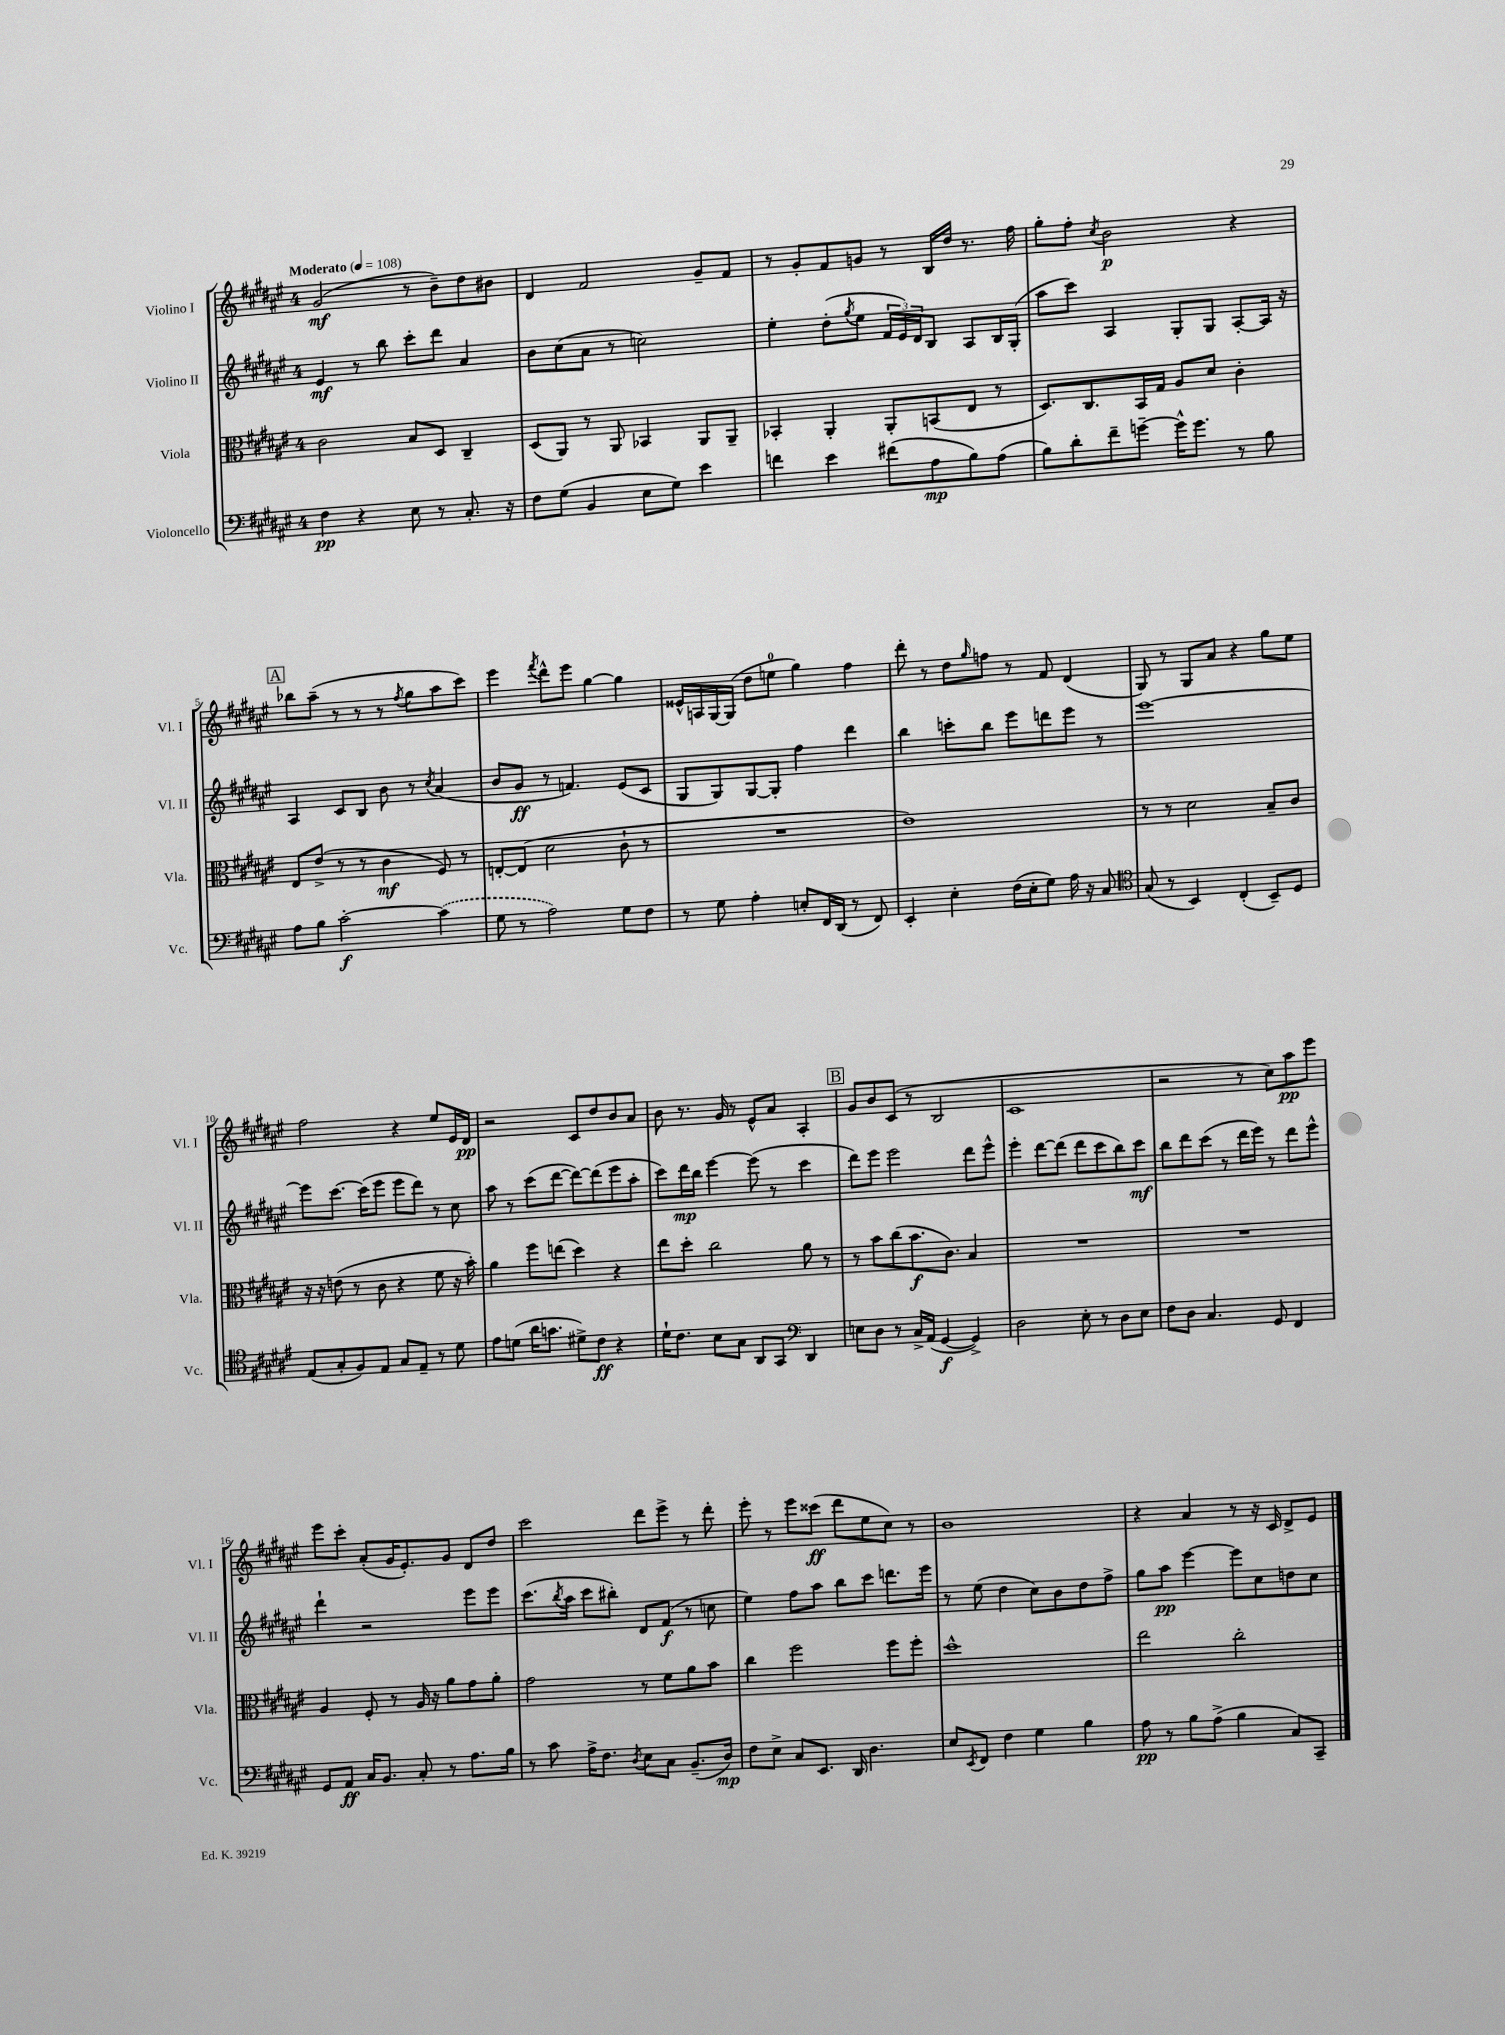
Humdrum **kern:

**kern	**dynam	**kern	**dynam	**kern	**dynam	**kern	**dynam
*part4	*part4	*part3	*part3	*part2	*part2	*part1	*part1
*staff4	*staff4	*staff3	*staff3	*staff2	*staff2	*staff1	*staff1
*I"Violoncello	*	*I"Viola	*	*I"Violino II	*	*I"Violino I	*
*I'Vc.	*	*I'Vla.	*	*I'Vl. II	*	*I'Vl. I	*
*clefF4	*	*clefC3	*	*clefG2	*	*clefG2	*
*k[f#c#g#d#a#e#]	*	*k[f#c#g#d#a#e#]	*	*k[f#c#g#d#a#e#]	*	*k[f#c#g#d#a#e#]	*
*M4/4	*	*M4/4	*	*M4/4	*	*M4/4	*
*MM108	*	*MM108	*	*MM108	*	*MM108	*
=1	=1	=1	=1	=1	=1	=1	=1
!	!	!	!	!	!	!LO:TX:a:B:t=Moderato	!
4F#\	pp	2c#\	.	4e#/	mf	(2g#/	mf
4r	.	.	.	8r	.	.	.
.	.	.	.	8bb\	.	.	.
8E#\	.	8B/L	.	8ccc#'\L	.	8r	.
8r	.	8D#/J	.	8ddd#\J	.	8b~\L)	.
8.C#'/	.	4C#~/	.	4a#/	.	8dd#\	.
.	.	.	.	.	.	8b#X\J	.
16r	.	.	.	.	.	.	.
=2	=2	=2	=2	=2	=2	=2	=2
8F#\L	.	(8D#/L	.	8b\L	.	4d#/	.
(8G#\J	.	8AA#/J)	.	(8cc#\	.	.	.
4BB/	.	8r	.	8a#\J	.	2f#/	.
.	.	8AA#/	.	8r	.	.	.
8E#\L	.	4BB-X/	.	2ccn\)	.	.	.
8G#\J)	.	.	.	.	.	.	.
4e#\	.	8AA#/L	.	.	.	8g#~/L	.
.	.	8AA#~/J	.	.	.	8f#/J	.
=3	=3	=3	=3	=3	=3	=3	=3
4fn\	.	4BB-X'/	.	4ee#'\	.	8r	.
.	.	.	.	.	.	8g#'/L	.
4e#\	.	4AA#'/	.	(8dd#'\L	.	8f#/	.
.	.	.	.	8qgg#/	.	.	.
.	.	.	.	8ee#\J	.	8gn/J	.
(8f#X\L	.	8AA#'/L	.	24f#/LL	.	8r	.
.	.	.	.	24e#/)	.	.	.
.	.	.	.	24d#/J	.	.	.
8A#\	mp	(8BBn/	.	8B/J	.	16B/LL	.
.	.	.	.	.	.	16dd#/JJ	.
8B\)	.	8E#/J	.	8A#/L	.	8.r	.
(8A#\J	.	8r	.	16B/L	.	.	.
.	.	.	.	(16G#'/JJ	.	16ff#\	.
=4	=4	=4	=4	=4	=4	=4	=4
8B\L)	.	8.D#/L)	.	8aa#\L	.	8gg#'\L	.
8d#'\	.	.	.	8ccc#\J)	.	8ff#'\J	.
.	.	8.C#/	.	.	.	.	.
.	.	.	.	.	.	8qcc#/	.
8f#~\	.	.	.	4A#/	.	2b\	p
[8gn~\J	.	16BB/L	.	.	.	.	.
.	.	16G#/JJ	.	.	.	.	.
16g^^\KL]	.	8A#/L	.	8G#'/L	.	.	.
8.g\J	.	.	.	.	.	.	.
.	.	8d#/J	.	8G#/J	.	.	.
8r	.	4c#'\	.	[8A#'/L	.	4r	.
8B\	.	.	.	16A#/Jk]	.	.	.
.	.	.	.	16r	.	.	.
!!LO:LB:g=z
!!LO:REH:place=s1:t=A
=5	=5	=5	=5	=5	=5	=5	=5
8A#\L	.	8E#/L	.	4A#/	.	8bb-X\L	.
8B\J	.	(8e#^/J	.	.	.	(8aa#~\J	.
[2c#'\	f	8r	.	8c#/L	.	8r	.
.	.	8r	.	8B/J	.	8r	.
.	.	4c#\	mf	8b\	.	8r	.
.	.	.	.	.	.	8qff#/	.
.	.	.	.	8r	.	8gg#\L	.
.	.	.	.	8qcc#/	.	.	.
(4c#\]	.	8F#/)	.	(4a#/	.	8aa#\	.
.	.	8r	.	.	.	8ccc#\J)	.
=6	=6	=6	=6	=6	=6	=6	=6
8G#\	.	[8En'/L	.	8b/L	.	4eee#\	.
8r	.	(8E/J]	.	8g#/J	ff	.	.
.	.	.	.	.	.	8qfff#/	.
2A#\)	.	2d#\	.	8r	.	8ddd#^^\L	.
.	.	.	.	4.fn/)	.	8eee#\J	.
.	.	.	.	.	.	[4gg#\	.
8G#\L	.	8c#`\	.	(8e#/L	.	4gg#\]	.
8F#\J	.	8r	.	8c#/J	.	.	.
=7	=7	=7	=7	=7	=7	=7	=7
8r	.	1r	.	8G#/L	.	16e##X^^/LL	.
.	.	.	.	.	.	16An/	.
8G#\	.	.	.	8G#/)	.	[16G#/	.
.	.	.	.	.	.	(16G#/JJ]	.
4A#'\	.	.	.	[8G#/	.	8dd#\L	.
.	.	.	.	8G#'/J]	.	8een\J	.
8En'/L	.	.	.	4ff#\	.	4gg#\)	.
16FF#/L	.	.	.	.	.	.	.
(16DD#/JJ	.	.	.	.	.	.	.
8r	.	.	.	4ddd#\	.	4ff#\	.
8FF#/)	.	.	.	.	.	.	.
=8	=8	=8	=8	=8	=8	=8	=8
4EE#'/	.	1e#)	.	4bb\	.	8ddd#'\	.
.	.	.	.	.	.	8r	.
4E#'\	.	.	.	8cccn'\L	.	8dd#\L	.
.	.	.	.	.	.	16qqgg#/	.
.	.	.	.	8bb\J	.	8ffn\J	.
(16F#\LL	.	.	.	8eee#\L	.	8r	.
16E#'\J	.	.	.	.	.	.	.
8G#\J)	.	.	.	8dddn\	.	8f#/	.
16A#\	.	.	.	8eee#\J	.	(4d#/	.
16r	.	.	.	.	.	.	.
8C#/	.	.	.	8r	.	.	.
=9	=9	=9	=9	=9	=9	=9	=9
*clefC4	*	*	*	*	*	*	*
(8G#/	.	8r	.	[1eee#	.	8G#/)	.
8r	.	8r	.	.	.	8r	.
4BB/)	.	2d#\	.	.	.	8G#/L	.
.	.	.	.	.	.	8a#/J	.
(4C#'/	.	.	.	.	.	4r	.
8BB~/L)	.	8B~/L	.	.	.	8gg#\L	.
8D#/J	.	8c#/J	.	.	.	8ee#\J	.
!!LO:LB:g=z
=10	=10	=10	=10	=10	=10	=10	=10
(8E#/L	.	16r	.	8eee#\L]	.	2ff#\	.
.	.	16r	.	.	.	.	.
8G#'/	.	(8en\	.	[8.ccc#\J	.	.	.
8F#/)	.	8r	.	.	.	.	.
.	.	.	.	(16ccc#\KL]	.	.	.
8E#/J	.	8c#\	.	8eee#\J	.	.	.
8G#/L	.	4r	.	8eee#\L	.	4r	.
8E#~/J	.	.	.	8ddd#\J)	.	.	.
8r	.	8f#\	.	8r	.	8ee#/L	.
8d#\	.	16r	.	8cc#\	.	16e#/L	.
.	.	16b'\)	.	.	.	16d#/JJ	pp
=11	=11	=11	=11	=11	=11	=11	=11
8e#\L	.	4a#\	.	8aa#\	.	2r	.
(8dn\J	.	.	.	8r	.	.	.
16a#\KL	.	8ff#\L	.	(8ccc#\L	.	.	.
8.gn\J	.	.	.	.	.	.	.
.	.	(8een\J	.	[8ddd#\J	.	.	.
8d#X^\L)	.	4dd#\)	.	8ddd#\L_)	.	8c#/L	.
8c#\J	ff	.	.	(8ddd#\]	.	8dd#/	.
4r	.	4r	.	8eee#\	.	8b/	.
.	.	.	.	8aa#'\J	.	8a#/J	.
=12	=12	=12	=12	=12	=12	=12	=12
16d#`\KL	.	8ee#\L	.	8ccc#\L)	.	8b\	.
8.c#\J	.	.	.	.	.	.	.
.	.	8dd#'\J	.	16ddd#\L	mp	8.r	.
.	.	.	.	16bb\JJ	.	.	.
8B\L	.	2cc#\	.	[4eee#\	.	.	.
.	.	.	.	.	.	16g#/	.
8G#\J	.	.	.	.	.	8r	.
8AA#/L	.	.	.	(8eee#\]	.	8e#^^/L	.
8GG#/J	.	.	.	8r	.	8a#/J	.
*clefF4	*	*	*	*	*	*	*
4DD#/	.	8a#\	.	4ccc#\	.	4A#'/	.
.	.	8r	.	.	.	.	.
!!LO:REH:place=s1:t=B
=13	=13	=13	=13	=13	=13	=13	=13
8En\L	.	8r	.	8ddd#\L)	.	8g#/L	.
8D#\J	.	8b\L	.	8eee#\J	.	8b/	.
8r	.	(8cc#\	.	2eee#\	.	(8c#/J	.
16C#^/LL	.	8.b\	f	.	.	8r	.
(16AA#/JJ	.	.	.	.	.	.	.
[4GG#/	f	.	.	.	.	2B/	.
.	.	8.c#\J)	.	.	.	.	.
4GG#^/])	.	4B/	.	8ddd#\L	.	.	.
.	.	.	.	8eee#^^\J	.	.	.
=14	=14	=14	=14	=14	=14	=14	=14
2D#\	.	1r	.	4eee#'\	.	1c#	.
.	.	.	.	[8ddd#\L	.	.	.
.	.	.	.	(8ddd#\J]	.	.	.
8E#'\	.	.	.	8ddd#\L	.	.	.
8r	.	.	.	8ccc#\	.	.	.
8D#\L	.	.	.	8bb\)	.	.	.
8E#\J	.	.	.	8ccc#\J	mf	.	.
=15	=15	=15	=15	=15	=15	=15	=15
8F#\L	.	1r	.	8bb\L	.	2r	.
8D#\J	.	.	.	8ddd#\	.	.	.
4.C#/	.	.	.	(8ccc#\J	.	.	.
.	.	.	.	8r	.	.	.
.	.	.	.	16ddd#\LL	.	8r	.
.	.	.	.	16eee#\JJ)	.	.	.
8GG#/	.	.	.	8r	.	8cc#\L)	.
4FF#/	.	.	.	8ddd#\L	.	8aa#\	pp
.	.	.	.	8eee#^^\J	.	8eee#\J	.
!!LO:LB:g=z
=16	=16	=16	=16	=16	=16	=16	=16
8GG#/L	.	4A#/	.	4ddd#`\	.	8eee#\L	.
8AA#/J	ff	.	.	.	.	8ccc#'\J	.
16C#/KL	.	8F#'/	.	2r	.	(8a#'/L	.
8.BB/J	.	.	.	.	.	.	.
.	.	8r	.	.	.	16g#/K	.
.	.	.	.	.	.	8.e#'/)	.
8C#'/	.	16A#/	.	.	.	.	.
.	.	16r	.	.	.	.	.
8r	.	8a#\L	.	.	.	8g#/J	.
8.A#\L	.	8g#\	.	8eee#\L	.	8d#/L	.
.	.	8a#'\J	.	8eee#\J	.	8dd#/J	.
16B\Jk	.	.	.	.	.	.	.
=17	=17	=17	=17	=17	=17	=17	=17
8r	.	2g#\	.	(8.ccc#\L	.	2ccc#\	.
8c#\	.	.	.	.	.	.	.
.	.	.	.	8qbb/	.	.	.
.	.	.	.	16aa#\Jk	.	.	.
16A#^\KL	.	.	.	8ccc#\L	.	.	.
8.F#\J	.	.	.	.	.	.	.
.	.	.	.	8bb#X'\J)	.	.	.
8qD#/	.	.	.	.	.	.	.
8E#\L	.	8r	.	8d#/L	.	8ddd#\L	.
8C#\J	.	8f#\L	.	(8f#/J	f	8eee#^\J	.
(8.BB~/L	.	8a#\	.	8r	.	8r	.
.	.	8b\J	.	8ccn\	.	8ddd#'\	.
16D#/Jk)	mp	.	.	.	.	.	.
=18	=18	=18	=18	=18	=18	=18	=18
8F#\L	.	4cc#\	.	4ee#\)	.	8eee#'\	.
8E#^\J	.	.	.	.	.	8r	.
8C#/L	.	2ff#\	.	8ff#\L	.	8eee#\L	.
8.EE#/J	.	.	.	8aa#\J	.	(8ccc##X\J	ff
.	.	.	.	8bb\L	.	8ddd#\L	.
16DD#/	.	.	.	.	.	.	.
4.D#\	.	.	.	8ccc#\J	.	8ee#\	.
.	.	8ff#\L	.	8.dddn\L	.	8cc#\J)	.
.	.	8ff#'\J	.	.	.	8r	.
.	.	.	.	16eee#\Jk	.	.	.
=19	=19	=19	=19	=19	=19	=19	=19
8E#/L	.	1dd#^^	.	8r	.	1b	.
8qEE#/	.	.	.	.	.	.	.
8FF#/J	.	.	.	(8ee#\	.	.	.
4F#\	.	.	.	4dd#\	.	.	.
4G#\	.	.	.	8cc#\L)	.	.	.
.	.	.	.	8b\	.	.	.
4B\	.	.	.	8dd#\	.	.	.
.	.	.	.	8ff#^\J	.	.	.
=20	=20	=20	=20	=20	=20	=20	=20
8A#\	pp	2ee#\	.	8gg#\L	.	4r	.
8r	.	.	.	8aa#\J	pp	.	.
8B\L	.	.	.	[4eee#\	.	4a#/	.
(8A#^\J	.	.	.	.	.	.	.
4B\	.	2cc#'\	.	8eee#\L]	.	8r	.
.	.	.	.	8cc#\	.	16r	.
.	.	.	.	.	.	16c#/	.
8C#/L)	.	.	.	8ddn\	.	8d#^/L	.
8CC#~/J	.	.	.	8cc#\J	.	8e#/J	.
==	==	==	==	==	==	==	==
*-	*-	*-	*-	*-	*-	*-	*-
